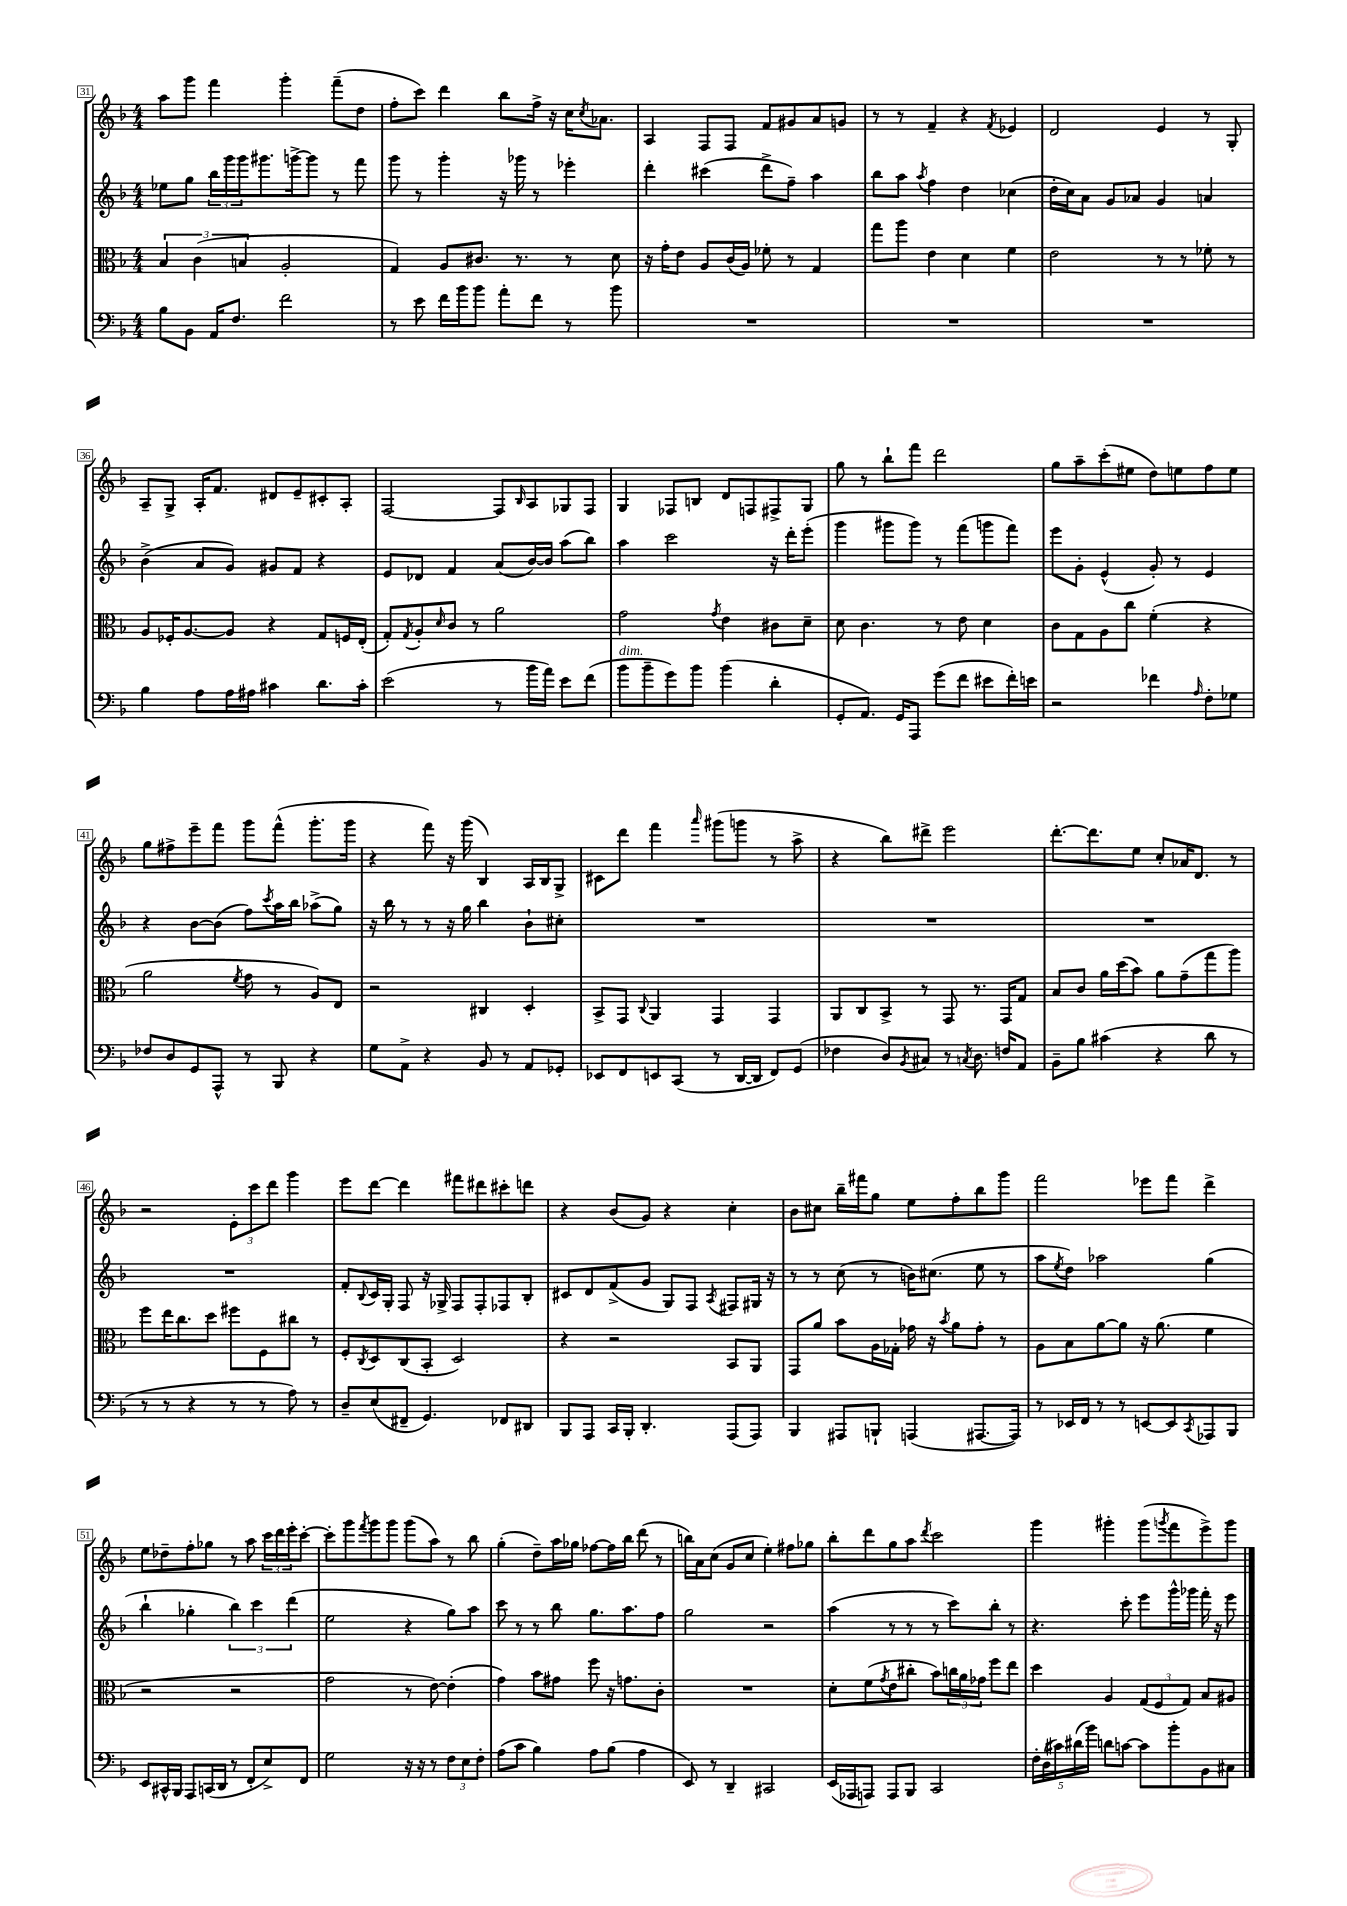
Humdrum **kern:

**kern	**kern	**kern	**kern
*staff4	*staff3	*staff2	*staff1
*clefF4	*clefC3	*clefG2	*clefG2
*k[b-]	*k[b-]	*k[b-]	*k[b-]
*M4/4	*M4/4	*M4/4	*M4/4
8B-\L	6B-/	8ee-\L	8aa\L
8BB-\J	.	8gg\J	8ggg\J
.	(6c\	.	.
16AA/LK	.	24bb-\LL	4fff\
.	.	24ggg\	.
8.F/J	.	.	.
.	6B/	24ggg\J	.
.	.	8.ggg#\	.
2f\	2A'/	.	4ggg'\
.	.	[16ggg^\k	.
.	.	8ggg\]J	.
.	.	8r	(8fff~\L
.	.	8fff\	8dd\J
=	=	=	=
8r	4G/)	8ggg\	8ff'\L
8e\	.	8r	8ccc\J)
16f\LL	8A/L	4ggg'\	4ddd\
16b-\J	.	.	.
8b-\J	8.c#/J	.	.
8a'\L	.	16r	8bb-\L
.	8.r	16ggg-\	.
8f\J	.	8r	16ff^\Jk
.	.	.	16r
8r	8r	4eee-'\	16cc\LK
.	.	.	8qcc/
.	.	.	8.a-\J
8b-\	8d\	.	.
=	=	=	=
1r	16r	4ddd'\	4A/
.	16g'\LK	.	.
.	8e\J	.	.
.	8A/L	(4ccc#\	8F/L
.	(16c/L	.	8F/J
.	16A/JJ)	.	.
.	8f-'\	8ddd^\L	8f/L
.	8r	8ff~\J)	8g#/
.	4G/	4aa\	8a/
.	.	.	8g/J
=	=	=	=
1r	8gg\L	8bb-\L	8r
.	8aa\J	8aa\J	8r
.	.	8qaa/	.
.	4e\	4ff\	4f~/
.	4d\	4dd\	4r
.	.	.	8qf/
.	4f\	(4cc-\	4e-/
=	=	=	=
1r	2e\	16dd'\LL	2d/
.	.	16cc\J)	.
.	.	8a\J	.
.	.	8g/L	.
.	.	8a-/J	.
.	8r	4g/	4e/
.	8r	.	.
.	8f-'\	4a/	8r
.	8r	.	8G'/
=	=	=	=
4B-\	8A/L	(4b-^\	8A~/L
.	16F-'/K	.	8G^/J
.	[8.A/	.	.
8A\L	.	8a/L	16A'/LK
.	.	.	8.f/J
16A\L	8A/]J	8g/J)	.
16A#\JJ	.	.	.
4c#\	4r	8g#/L	8d#/L
.	.	8f/J	8e~/
8.d\L	8G/L	4r	8c#'/
.	16F/L	.	8A'/J
16c#'\Jk	(16E'/JJ	.	.
=	=	=	=
(2e\	8G'/L)	8e/L	[2F/
.	8qG/	.	.
.	8A'/	8d-/J	.
.	16qqd/	.	.
.	8c/J	4f/	.
.	8r	.	.
8r	2a\	(8a/L	8F/]L
.	.	.	16qqB-/
16b-\LL	.	[16b-/L)	8A/
16a\JJ)	.	16b-/]JJ	.
8e\L	.	(8aa\L	8G-/
(8f\J	.	8bb-\J)	8F/J
=	=	=	=
8b-\L	2g\	4aa\	4G/
8b-~\	.	.	.
8g\)	.	2ccc\	8F-/L
8b-\J	.	.	8B/J
.	8qg/	.	.
(4b-\	4e\	.	8d/L
.	.	.	8F/
4d'\	8c#\L	16r	8F#^/
.	.	16ddd'\LK	.
.	8d~\J	(8eee'\J	8G/J
=	=	=	=
8GG'/L	8d\	4ggg\	8gg\
8.AA/J)	4.c\	.	8r
.	.	8ggg#\L	8bb-`\L
16GG/LK	.	.	.
8AAA/J	.	8ggg#\J)	8fff\J
(8g\L	8r	8r	2ddd\
8f\J	8e\	(8fff\L	.
8e#\L	4d\	8ggg\	.
16f'\L)	.	8fff\J)	.
16e\JJ	.	.	.
=	=	=	=
2r	8c\L	8eee\L	8gg\L
.	8G\	8g'\J	8aa~\
.	8A\	(4e^^/	(8ccc'\
.	8cc\J	.	8ee#\J
4f-\	(4f'\	8g'/)	8dd\L)
.	.	8r	8ee\
16qqA/	.	.	.
8F'\L	4r	4e/	8ff\
8G-\J	.	.	8ee\J
=	=	=	=
8F-/L	2a\	4r	8gg\L
8D/	.	.	8ff#^\
8GG/	.	[8b-\L	8eee~\
8AAA^^/J	.	(8b-\]J	8fff\J
.	8qf/	.	.
8r	8g\	8ff\L)	8ggg\L
.	.	8qccc/	.
8BBB-/	8r	16aa\L	(8fff^^\J
.	.	16bb-\JJ	.
4r	8A/L)	(8aa-^\L	8.ggg'\L
.	8E/J	8gg\J)	.
.	.	.	16ggg\Jk
=	=	=	=
8G\L	2r	16r	4r
.	.	16bb-\	.
8AA^\J	.	8r	.
4r	.	8r	8fff\)
.	.	16r	16r
.	.	16gg\	(16ggg\
8BB-/	4C#/	4bb-\	4B-/)
8r	.	.	.
8AA/L	4D'/	8b-`\L	16A/LL
.	.	.	16B-/J
8GG-'/J	.	8cc#'\J	8G^/J
=	=	=	=
8EE-/L	8BB-^/L	1r	8c#\L
8FF/	8GG/J	.	8ddd\J
.	8qqC/	.	.
8EE/	4AA/	.	4fff\
(8CC/J	.	.	.
.	.	.	16qqaaa/
8r	4GG/	.	(8ggg#\L
[16DD/LL	.	.	8ggg\J
16DD/]JJ	.	.	.
8FF/L)	4GG/	.	8r
(8GG/J	.	.	8aa^\
=	=	=	=
4F-\	8AA/L	1r	4r
.	8C/	.	.
8D/L)	8BB-^/J	.	8bb-\L)
8qBB-/	.	.	.
8C#/J	8r	.	8ddd#^\J
8r	8GG/	.	2eee\
8qC/	.	.	.
8.D\	8.r	.	.
16F/LK	16GG/LK	.	.
8AA/J	8G/J	.	.
=	=	=	=
8BB-~\L	8B-/L	1r	[8.ddd'\L
8B-\J	8c/J	.	.
.	.	.	8.ddd\]
(4c#\	16a\LL	.	.
.	(16dd\J	.	.
.	8b-\J)	.	8ee\J
4r	8a\L	.	8cc'/L
.	(8g~\	.	16a-/K
.	.	.	8.d/J
8d\	8gg\	.	.
8r	8aa\J)	.	8r
=	=	=	=
8r	8ff\L	1r	2r
8r	16ee\K	.	.
.	8.cc\	.	.
4r	.	.	.
.	8dd\J	.	.
8r	8ff#\L	.	12e'\L
.	.	.	12ccc\
8r	8F\	.	.
.	.	.	12ddd\J
8A\)	8cc#\J	.	4ggg\
8r	8r	.	.
=	=	=	=
8D~/L	8F'/L	8f'/L	8eee\L
.	8qC/	8qqB-/	.
(8E/	8D/	16c/L	[8ddd\J
.	.	16G'/JJ	.
8FF#~/J	(8C/	8F/	4ddd\]
4.GG/)	8BB-'/J	16r	.
.	.	16G-^/	.
.	2D/)	8F/L	8fff#\L
.	.	8F'/	8ddd#\
8FF-/L	.	8F-/	8ccc#'\
8DD#/J	.	8B-'/J	8ddd\J
=	=	=	=
8BBB-/L	4r	8c#/L	4r
8AAA/J	.	8d/	.
16CC/LL	2r	(8f^/	(8b-/L
16BBB-'/JJ	.	.	.
4.DD'/	.	8g/J	8g/J)
.	.	8G/L)	4r
.	.	8F/J	.
.	.	8qA/	.
(8AAA/L	8BB-/L	8F#/L	4cc'\
8AAA/J)	8AA/J	16G#/Jk	.
.	.	16r	.
=	=	=	=
4BBB-/	8GG/L	8r	8b-\L
.	8a/J	8r	8cc#\J
8AAA#/L	8b-\L	(8cc\	16bb-~\LL
.	.	.	16fff#\J
8BBB`/J	16A\L	8r	8gg\J
.	16G-'\JJ	.	.
(4AAA/	16g-\	16b\LK)	8ee\L
.	16r	(8.cc#\J	.
.	8qb-/	.	.
.	8a\L	.	8ff'\
[8.AAA#/L	8g-'\J	8ee\	8bb-\
.	8r	8r	8ggg\J
16AAA#/]Jk)	.	.	.
=	=	=	=
8r	8A\L	8aa\L	2fff\
.	.	8qee/	.
16EE-/LL	8B-\	8dd\J)	.
16FF/JJ	.	.	.
8r	[8a\	2aa-\	.
8r	8a\]J	.	.
[8EE/L	16r	.	8eee-\L
.	(8.a\	.	.
8EE/]	.	.	8fff\J
8qCC/	.	.	.
8AAA-/	4f\	(4gg\	4ddd^\
8BBB-/J	.	.	.
=	=	=	=
8EE/L	2r	4bb-`\	8ee\L
16CC#^^/L	.	.	8dd-~\
16BBB-/JJ	.	.	.
8AAA/L	.	4gg-'\	8ff'\
(16CC/L	.	.	8gg-\J
16DD/JJ	.	.	.
8r	2r	6bb-\)	8r
8FF'/L	.	.	8aa\
.	.	6ccc\	.
8E^/)	.	.	24ccc\LL
.	.	.	24ddd\
.	.	(6ddd\	24eee'\J
8FF/J	.	.	[8ccc'\J
=	=	=	=
2G\	2g\	2ee\	8ccc'\]L
.	.	.	8ggg\
.	.	.	8qfff/
.	.	.	8ggg\
.	.	.	8ggg\J
16r	8r	4r	(8ggg\L
16r	.	.	.
8r	[8e\)	.	8aa\J)
12F\L	(4e'\]	8gg\L)	8r
12E\	.	.	.
.	.	8aa\J	8bb-\
12F'\J	.	.	.
=	=	=	=
(8A\L	4g\)	8ccc\	(4gg'\
8c\J	.	8r	.
4B-\)	8b-\L	8r	8dd~\L)
.	8g#\J	8bb-\	16aa\L
.	.	.	16gg-\JJ
8A\L	8ff\	8.gg\L	[8ff-\L
(8B-\J	16r	.	16ff-\]L
.	8.g\L	8.aa\	16bb-\JJ
4A\	.	.	(8ddd\
.	8c'\J	8ff\J	8r
=	=	=	=
8EE/)	1r	2gg\	16bb\LL)
.	.	.	16a\J
8r	.	.	(8cc\J
4DD~/	.	.	8g/L
.	.	.	8cc/J
2CC#/	.	2r	4ee'\)
.	.	.	8ff#\L
.	.	.	8gg-\J
=	=	=	=
(16EE/LL	8d'\L	(4aa\	8bb-'\L
16AAA-/J	.	.	.
8AAA/J)	(8f\	.	8ddd\
.	8qg/	.	.
8AAA/L	8e\	8r	8gg\
8BBB-/J	8cc#'\J	8r	8aa\J
.	.	.	8qddd/
2CC/	8b-\L)	8r	2ccc\
.	24cc\L	8ccc\L)	.
.	24a\	.	.
.	24g-\JJ	.	.
.	8ff\L	8bb-'\J	.
.	8ee\J	8r	.
=	=	=	=
20F'\LL	4dd\	4.r	4ggg\
(20D\	.	.	.
20c#\)	.	.	.
(20d#\	.	.	.
20b-\JJ)	.	.	.
8d\L	4A/	.	4ggg#'\
[8c\J	.	8ccc'\	.
8c\]L	(12G/L	8eee\L	(8ggg#\L
.	12F/	.	.
.	.	.	8qggg/
8b-'\	.	16ggg^^\L	8fff\
.	12G/J)	.	.
.	.	16ggg-\JJ	.
8BB-\	8B-/L	16fff'\	8eee^\)
.	.	16r	.
8C#\J	8A#/J	8eee\	8ggg\J
==	==	==	==
*-	*-	*-	*-
